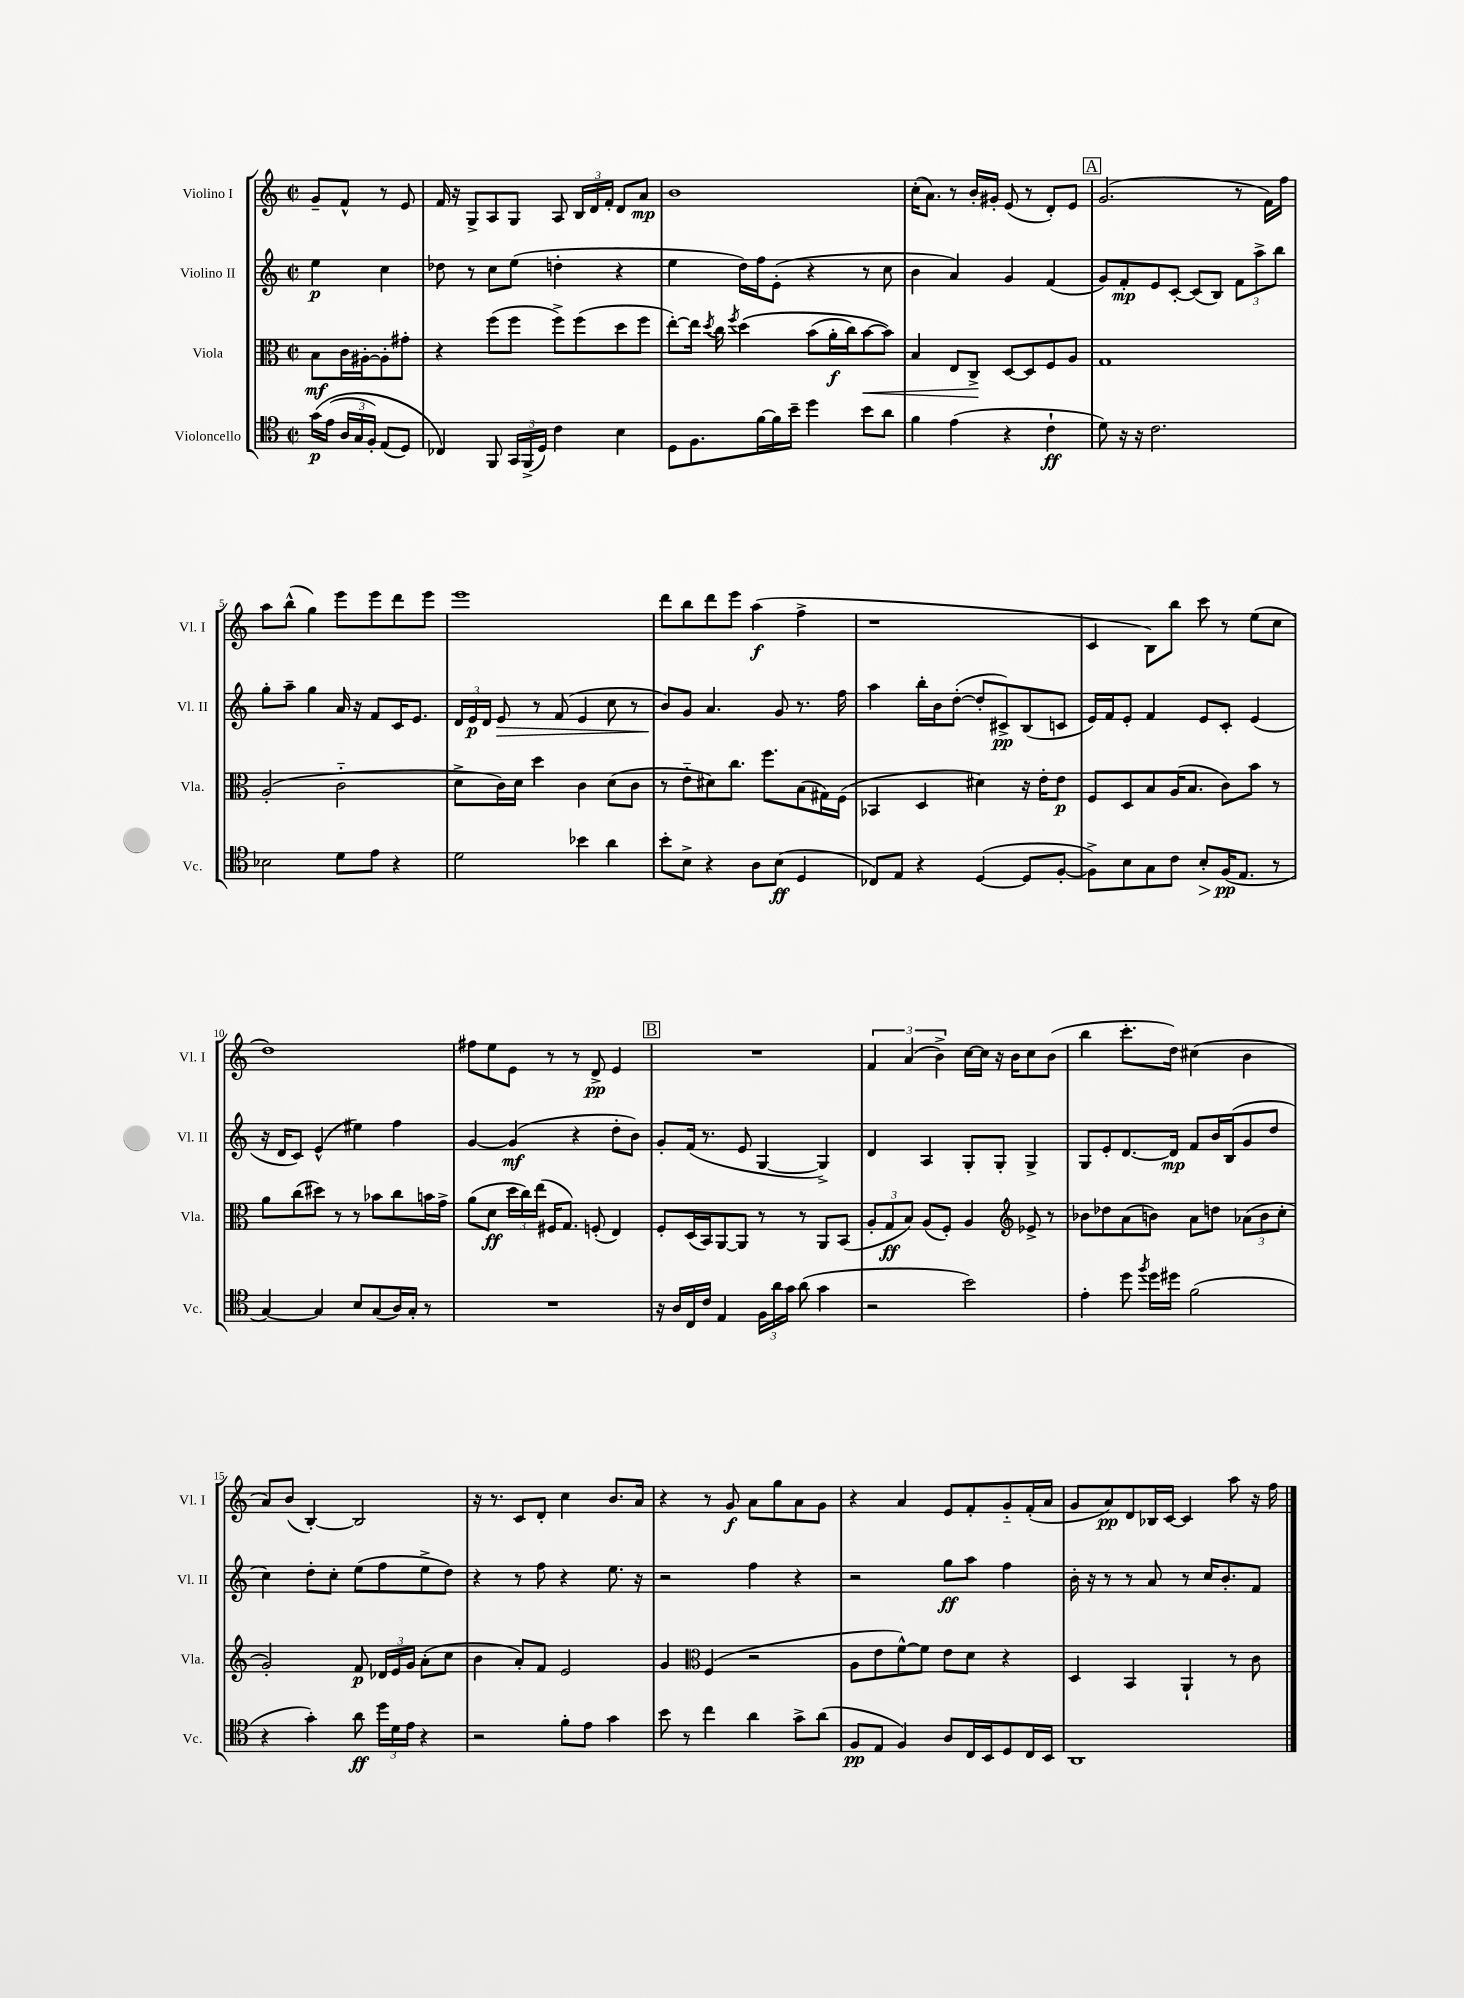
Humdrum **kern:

**kern	**dynam	**kern	**dynam	**kern	**dynam	**kern	**dynam
*part4	*part4	*part3	*part3	*part2	*part2	*part1	*part1
*staff4	*staff4	*staff3	*staff3	*staff2	*staff2	*staff1	*staff1
*I"Violoncello	*	*I"Viola	*	*I"Violino II	*	*I"Violino I	*
*I'Vc.	*	*I'Vla.	*	*I'Vl. II	*	*I'Vl. I	*
*clefC4	*	*clefC3	*	*clefG2	*	*clefG2	*
*k[]	*	*k[]	*	*k[]	*	*k[]	*
*M2/2	*	*M2/2	*	*M2/2	*	*M2/2	*
*met(c|)	*	*met(c|)	*	*met(c|)	*	*met(c|)	*
=	=	=	=	=	=	=	=
(16g\LL	p	8B\L	mf	4ee\	p	8g~/L	.
(16e\JJ	.	.	.	.	.	.	.
24A/LL	.	16c\L	.	.	.	8f^^/J	.
24G/	.	.	.	.	.	.	.
.	.	[16A#X'\J	.	.	.	.	.
24F'/JJ)	.	.	.	.	.	.	.
(8E/L	.	8A#'\]	.	4cc\	.	8r	.
8D/J)	.	8g#X'\J	.	.	.	8e/	.
=1	=1	=1	=1	=1	=1	=1	=1
4C-X/)	.	4r	.	8dd-X\	.	16f/	.
.	.	.	.	.	.	16r	.
.	.	.	.	8r	.	8G^/L	.
8FF/	.	(8ff\L	.	8cc\L	.	8A/	.
24GG/LL	.	8ff\J	.	(8ee\J	.	8G/J	.
(24FF^/	.	.	.	.	.	.	.
24D/JJ)	.	.	.	.	.	.	.
4c\	.	8ff^\L)	.	4ddn'\	.	8A/	.
.	.	(8ff\	.	.	.	24B/LL	.
.	.	.	.	.	.	24d/	.
.	.	.	.	.	.	24f'/JJ	.
4B\	.	8dd\	.	4r	.	8d/L	.
.	.	8ff\J	.	.	.	8a/J	mp
=2	=2	=2	=2	=2	=2	=2	=2
8D\L	.	[8ee'\L)	.	4ee\	.	1b	.
8.F\	.	16ee\Jk]	.	.	.	.	.
.	.	8qdd/	.	.	.	.	.
.	.	16cc\	.	.	.	.	.
.	.	8qff/	.	.	.	.	.
.	.	(4dd\	.	16dd\LL)	.	.	.
[16f\L	.	.	.	16ff\J	.	.	.
16f\]	.	.	.	(8e'\J	.	.	.
16b~\JJ	.	.	.	.	.	.	.
4dd\	.	(8b\L	.	4r	.	.	.
.	.	16a'\L	f	.	.	.	.
.	.	16cc\J)	.	.	.	.	.
!	!	!	!LO:HP:b	!	!	!	!
8b\L	.	[8b\	<	8r	.	.	.
8a\J	.	8b\J])	.	8cc\	.	.	.
=3	=3	=3	=3	=3	=3	=3	=3
4f\	.	4B/	.	4b\	.	(16cc'\KL	.
.	.	.	.	.	.	8.a\J)	.
(4e\	.	8E/L	.	4a/)	.	8r	.
.	.	8C^/J	.	.	.	16b'/LL	.
.	.	.	.	.	.	16g#X'/JJ	.
4r	.	[8D/L	[	4g/	.	(8e/	.
.	.	8D/]	.	.	.	8r	.
4c`\	ff	8F/	.	(4f/	.	8d'/L)	.
.	.	8A/J	.	.	.	8e/J	.
!!LO:REH:place=s1:t=A
=4	=4	=4	=4	=4	=4	=4	=4
8d\)	.	1G	.	8g/L)	.	(2.g/	.
16r	.	.	.	8f'/	mp	.	.
16r	.	.	.	.	.	.	.
2.c\	.	.	.	8e/	.	.	.
.	.	.	.	[8c'/J	.	.	.
.	.	.	.	(8c/L]	.	.	.
.	.	.	.	8B/J)	.	.	.
.	.	.	.	12f\L	.	8r	.
.	.	.	.	12aa^\	.	.	.
.	.	.	.	.	.	16f\LL)	.
.	.	.	.	12bb\J	.	.	.
.	.	.	.	.	.	16ff\JJ	.
!!LO:LB:g=z
=5	=5	=5	=5	=5	=5	=5	=5
2B-X\	.	(2A'/	.	8gg'\L	.	8aa\L	.
.	.	.	.	8aa~\J	.	(8bb^^\J	.
.	.	.	.	4gg\	.	4gg\)	.
8d\L	.	2c\	.	16a/	.	8eee\L	.
.	.	.	.	16r	.	.	.
8e\J	.	.	.	8f/L	.	8eee\	.
4r	.	.	.	16c/K	.	8ddd\	.
.	.	.	.	8.e/J	.	.	.
.	.	.	.	.	.	8eee\J	.
=6	=6	=6	=6	=6	=6	=6	=6
2d\	.	8d^\L	.	24d/LL	.	1eee	.
.	.	.	.	24e/	p	.	.
.	.	.	.	24d/JJ	.	.	.
!	!	!	!	!	!LO:HP:b	!	!
.	.	16c\L)	.	8e/	>	.	.
.	.	16d\JJ	.	.	.	.	.
.	.	4dd\	.	8r	.	.	.
.	.	.	.	(8f/	.	.	.
4b-X\	.	4c\	.	4e/	.	.	.
4a\	.	(8d\L	.	8cc\	.	.	.
.	.	8c\J	.	8r	.	.	.
=7	=7	=7	=7	=7	=7	=7	=7
8b'\L	.	8r	.	8b/L)	.	8ddd\L	.
8B^\J	.	8e\L	.	8g/J	]	8bb\	.
4r	.	8d#X\)	.	4.a/	.	8ddd\	.
.	.	8.cc\J	.	.	.	8eee\J	.
8A\L	.	.	.	.	.	(4aa\	f
.	.	8.ff\L	.	.	.	.	.
(8B\J	ff	.	.	8g/	.	.	.
4D/	.	(8B\	.	8.r	.	4ff^\	.
.	.	16G#X\L)	.	.	.	.	.
.	.	(16F\JJ	.	16ff\	.	.	.
=8	=8	=8	=8	=8	=8	=8	=8
8C-X/L)	.	4BB-X/	.	4aa\	.	1r	.
8E/J	.	.	.	.	.	.	.
4r	.	4D/	.	16bb'\LL	.	.	.
.	.	.	.	16b\J	.	.	.
.	.	.	.	([8dd'\J	.	.	.
([4D/	.	4d#X\)	.	8dd'/L]	.	.	.
.	.	.	.	8c#X^/)	pp	.	.
8D/L]	.	16r	.	(8B/	.	.	.
.	.	16e'\KL	.	.	.	.	.
[8F'/J	.	8e\J	p	8cn/J	.	.	.
=9	=9	=9	=9	=9	=9	=9	=9
8F^\L])	.	8F/L	.	16e/LL)	.	4c/	.
.	.	.	.	16f/J	.	.	.
8B\	.	8D/	.	8e'/J	.	.	.
8G\	.	8B/	.	4f/	.	8B\L)	.
8c\J	.	(16A/K	.	.	.	8bb\J	.
.	.	8.B/J	.	.	.	.	.
!	!LO:HP:b	!	!	!	!	!	!
8B'/L	>	.	.	8e/L	.	8ccc\	.
(16F/K	pp	8c\L)	.	8c'/J	.	8r	.
8.E/J	]	.	.	.	.	.	.
.	.	8b\J	.	(4e/	.	(8ee\L	.
8r	.	8r	.	.	.	8cc\J	.
!!LO:LB:g=z
=10	=10	=10	=10	=10	=10	=10	=10
[4G/)	.	8a\L	.	16r	.	1dd)	.
.	.	.	.	16d/KL	.	.	.
.	.	(8cc\	.	8c/J)	.	.	.
4G/]	.	8dd#X\J)	.	(4e^^/	.	.	.
.	.	8r	.	.	.	.	.
8B/L	.	8r	.	4ee#X\)	.	.	.
(8G/	.	8b-X\L	.	.	.	.	.
16A/L)	.	8cc\	.	4ff\	.	.	.
16G'/JJ	.	.	.	.	.	.	.
8r	.	16bn\L	.	.	.	.	.
.	.	16g^\JJ	.	.	.	.	.
=11	=11	=11	=11	=11	=11	=11	=11
1r	.	(8a\L	.	[4g/	.	8ff#X\L	.
.	.	8d\J	ff	.	.	8ee\	.
.	.	24dd\LL	.	(4g/]	mf	8e\J	.
.	.	24cc\)	.	.	.	.	.
.	.	(24ee\JJ	.	.	.	.	.
.	.	16F#X/KL	.	.	.	8r	.
.	.	8.G/J)	.	.	.	.	.
.	.	.	.	4r	.	8r	.
.	.	(8Fn'/	.	.	.	8d^/	pp
.	.	4E/)	.	8dd'\L	.	4e/	.
.	.	.	.	8b\J)	.	.	.
!!LO:REH:place=s1:t=B
=12	=12	=12	=12	=12	=12	=12	=12
16r	.	8F'/L	.	8g'/L	.	1r	.
16A/LL	.	.	.	.	.	.	.
16C/	.	(16D/L	.	(16f/Jk	.	.	.
16c/JJ	.	16BB/J)	.	8.r	.	.	.
4E/	.	[8AA/	.	.	.	.	.
.	.	8AA/J]	.	8e/	.	.	.
24F\LL	.	8r	.	[4G/	.	.	.
24a\	.	.	.	.	.	.	.
24g\JJ	.	.	.	.	.	.	.
(8a\	.	8r	.	.	.	.	.
4g\	.	8AA/L	.	4G^/])	.	.	.
.	.	(8BB/J	.	.	.	.	.
=13	=13	=13	=13	=13	=13	=13	=13
2r	.	12A'/L	.	4d/	.	6f/	.
.	.	12G/	ff	.	.	.	.
.	.	12B/J)	.	.	.	(6a/	.
.	.	(8A/L	.	4A/	.	.	.
.	.	.	.	.	.	6b^\)	.
.	.	8F'/J)	.	.	.	.	.
2b\)	.	4A/	.	8G'/L	.	[16cc\LL	.
.	.	.	.	.	.	16cc\JJ]	.
.	.	.	.	8G'/J	.	16r	.
.	.	.	.	.	.	16b\KL	.
*	*	*clefG2	*	*	*	*	*
.	.	8e-X^/	.	4G^/	.	8cc\	.
.	.	8r	.	.	.	(8b\J	.
=14	=14	=14	=14	=14	=14	=14	=14
4e'\	.	8b-X\L	.	8G/L	.	4bb\	.
.	.	8dd-X\	.	8e'/	.	.	.
8dd\	.	(8a\	.	[8.d/	.	8.ccc'\L	.
8qff/	.	.	.	.	.	.	.
16dd\LL	.	8bn\J)	.	.	.	.	.
16dd#X\JJ	.	.	.	16d/Jk]	mp	16dd\Jk)	.
(2f\	.	8a\L	.	8f/L	.	(4cc#X\	.
.	.	8ddn\J	.	16b/L	.	.	.
.	.	.	.	(16B/J	.	.	.
.	.	(12a-X\L	.	8g/	.	4b\	.
.	.	12b\	.	.	.	.	.
.	.	.	.	8dd/J	.	.	.
.	.	12cc'\J	.	.	.	.	.
!!LO:LB:g=z
=15	=15	=15	=15	=15	=15	=15	=15
4r	.	2g'/)	.	4cc\)	.	8a/L)	.
.	.	.	.	.	.	(8b/J	.
4g'\)	.	.	.	8dd'\L	.	[4B'/)	.
.	.	.	.	8cc'\J	.	.	.
8a\	ff	8f/	p	(8ee\L	.	2B/]	.
24dd\LL	.	24d-X/LL	.	8ff\	.	.	.
24d\	.	24e/	.	.	.	.	.
24e\JJ	.	24g/JJ	.	.	.	.	.
4r	.	(8a'\L	.	8ee^\	.	.	.
.	.	8cc\J	.	8dd\J)	.	.	.
=16	=16	=16	=16	=16	=16	=16	=16
2r	.	4b\	.	4r	.	16r	.
.	.	.	.	.	.	8.r	.
.	.	8a'/L)	.	8r	.	8c/L	.
.	.	8f/J	.	8ff\	.	8d'/J	.
8f'\L	.	2e/	.	4r	.	4cc\	.
8e\J	.	.	.	.	.	.	.
4g\	.	.	.	8.ee\	.	8.b/L	.
.	.	.	.	16r	.	16a/Jk	.
=17	=17	=17	=17	=17	=17	=17	=17
8b\	.	4g/	.	2r	.	4r	.
8r	.	.	.	.	.	.	.
*	*	*clefC3	*	*	*	*	*
4cc\	.	(4F/	.	.	.	8r	.
.	.	.	.	.	.	8g/	f
4a\	.	2r	.	4ff\	.	8a\L	.
.	.	.	.	.	.	8gg\	.
8g^\L	.	.	.	4r	.	8a\	.
(8a\J	.	.	.	.	.	8g\J	.
=18	=18	=18	=18	=18	=18	=18	=18
8F/L	pp	8A\L	.	2r	.	4r	.
8E/J	.	8e\	.	.	.	.	.
4F/)	.	[8f^^\)	.	.	.	4a/	.
.	.	8f\J]	.	.	.	.	.
8A/L	.	8e\L	.	8gg\L	ff	8e/L	.
16C/L	.	8d\J	.	8aa\J	.	8f'/	.
16BB/J	.	.	.	.	.	.	.
8D/	.	4r	.	4ff\	.	8g/	.
16C/L	.	.	.	.	.	(16f'/L	.
16BB/JJ	.	.	.	.	.	16a/JJ	.
=19	=19	=19	=19	=19	=19	=19	=19
1AA	.	4D/	.	16b'\	.	8g/L	.
.	.	.	.	16r	.	.	.
.	.	.	.	8r	.	8a/)	pp
.	.	4BB/	.	8r	.	8d/	.
.	.	.	.	8a/	.	16B-X/L	.
.	.	.	.	.	.	[16c/JJ	.
.	.	4AA`/	.	8r	.	4c/]	.
.	.	.	.	16cc/KL	.	.	.
.	.	.	.	8.b'/	.	.	.
.	.	8r	.	.	.	8aa\	.
.	.	8c\	.	8f/J	.	16r	.
.	.	.	.	.	.	16ff\	.
==	==	==	==	==	==	==	==
*-	*-	*-	*-	*-	*-	*-	*-
